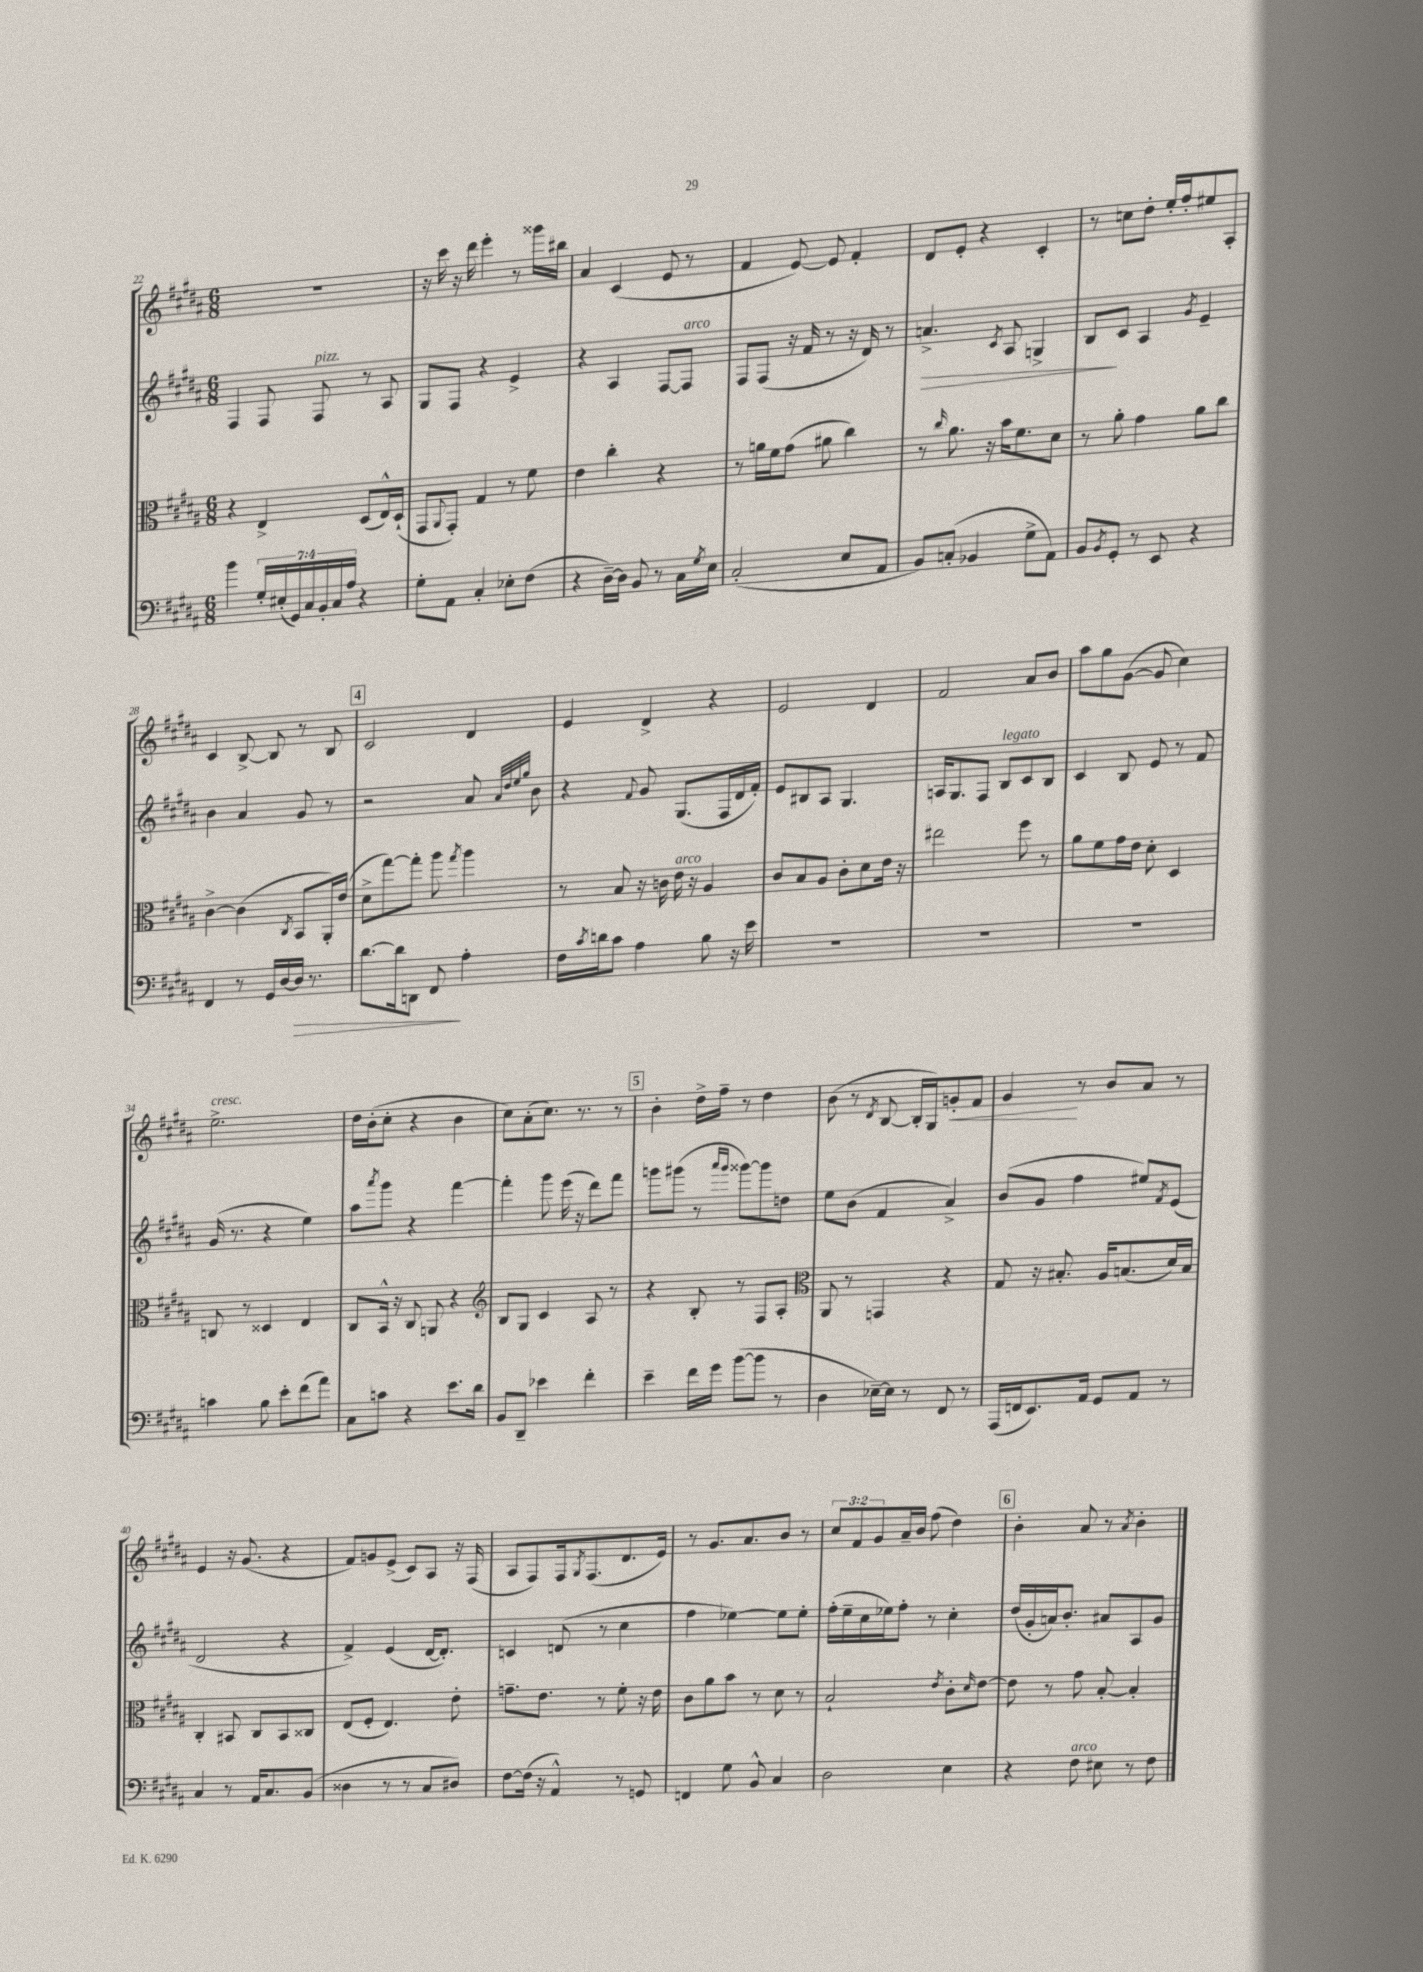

**kern	**kern	**kern	**kern
*staff4	*staff3	*staff2	*staff1
*clefF4	*clefC3	*clefG2	*clefG2
*k[f#c#g#d#a#]	*k[f#c#g#d#a#]	*k[f#c#g#d#a#]	*k[f#c#g#d#a#]
*M6/8	*M6/8	*M6/8	*M6/8
4b\	4r	4F#/	2.r
28G#'/LL	4E^/	8F#/	.
(28E#'/	.	.	.
28GG#/)	.	.	.
28C#/	.	.	.
.	.	8F#/	.
28BB'/	.	.	.
28C#/	.	.	.
28A#/JJ	.	.	.
4r	(8D#/L	8r	.
.	16E^^/L)	8A#/	.
.	(16D#`/JJ	.	.
=	=	=	=
8G#'\L	8GG#/L	8G#/L	16r
.	.	.	16ccc#\
.	8qqAA#/	.	.
8AA#\J	8GG#'/J)	8F#/J	16r
.	.	.	16ddd#\
4C#'/	4G#/	4r	4eee'\
8E-'\L	8r	4e^/	8r
(8F#\J	8f#\	.	16ggg##\LL
.	.	.	16bb#\JJ
=	=	=	=
4r	4e\	4r	4a#/
[16D#~\LL)	4cc#'\	4A#/	(4c#/
16D#\]JJ	.	.	.
8BB/	.	.	.
8r	4r	[8F#/L	8e/
16C#\LL	.	8F#/]J	8r
8qG#/	.	.	.
16E\JJ	.	.	.
=	=	=	=
(2C#'/	8r	8F#/L	4f#/
.	16a\LL	(8F#/J	.
.	16f#\J	.	.
.	(8g#\J	16r	[8e/)
.	.	16f#/	.
.	8a#\	8r	8e/]
8E/L	4cc#\)	16r	4f#'/
.	.	16d#/)	.
8AA#/J	.	8r	.
=	=	=	=
8BB/L)	8r	4.a^/	8d#/L
.	16qqcc#/	.	.
(8C'/J	8.a#\	.	8e'/J
4BB-/	.	.	4r
.	16r	.	.
.	.	8qc#/	.
.	16b\LK	8A#/	.
.	8.f#\	.	.
8G#^\L	.	4G^/	4c#'/
8AA#\J)	8d#\J	.	.
=	=	=	=
8BB/L	8r	8B/L	8r
8qBB/	.	.	.
8GG#'/J	8a#'\	8c#/J	8cc\L
8r	4g#\	4A#/	8dd#'\J
8EE/	.	.	16ee'/LL
.	.	.	16ff#'/J
.	.	8qg#/	.
4r	8a#\L	4e~/	8ee#/
.	8cc#\J	.	8A#'/J
=	=	=	=
4FF#/	[4c#^\	4b\	4c#/
8r	(4c#\]	4a#/	[8B^/
16GG#/LL	.	.	8B/]
[16D#/	.	.	.
.	8qC#/	.	.
16D#/]JJ	8BB/L	8g#/	8r
8.r	.	.	.
.	16AA#'/L)	8r	8B/
.	(16e/JJ	.	.
=	=	=	=
[8.d#\L	8d#^\L	2r	2c#/
.	[8gg#\)	.	.
16d#\]k	.	.	.
8DD\J	8gg#'\]J	.	.
8FF#/	8aa#\	.	.
.	8qgg#/	.	.
4A#'\	4aa#\	8a#/	4d#/
.	.	32qqa#/LLL	.
.	.	32qqdd#/	.
.	.	32qqee/	.
.	.	32qqgg#/JJJ	.
.	.	8b\	.
=	=	=	=
16F#\LL	8r	4r	4e/
8qc#/	.	.	.
16d\J	.	.	.
8c#\J	8B/	.	.
.	.	8qqf#/	.
4A#\	16r	8g#/	4d#^/
.	16c\	.	.
.	16e\	(8.G#/L	.
.	16r	.	.
8B\	4A#/	.	4r
.	.	16F#/L	.
16r	.	16d#/	.
16e\	.	16f#'/JJ)	.
=	=	=	=
2.r	8c#/L	8e/L	2e/
.	8B/	8B#/	.
.	8A#/J	8A#/J	.
.	8c#'\L	4.G#/	.
.	8d#\	.	4d#/
.	16e\Jk	.	.
.	16r	.	.
=	=	=	=
2.r	2ee#\	16A/LK	2f#/
.	.	8.G#/	.
.	.	8F#/J	.
.	.	8B/L	.
.	8ff#\	8c#/	8a#/L
.	8r	8B/J	8b/J
=	=	=	=
2.r	8a#\L	4c#/	8aa#\L
.	8f#\	.	8gg#\
.	16g#\L	8B/	([8g#\J
.	16e\JJ	.	.
.	8d#'\	8e/	8g#/]
.	4D#/	8r	4cc#\)
.	.	8f#/	.
=	=	=	=
4c\	8C/	(16g#/	2.ee^\
.	.	8.r	.
.	8r	.	.
8B\	4D##/	4r	.
8e'\L	.	.	.
(8f#\	4E/	4ee\)	.
8a#\J)	.	.	.
=	=	=	=
8C#\L	8C#/L	8aa#\L	16dd#\LL
.	.	.	(16b'\J
.	.	8qaaa#/	.
8c\J	16BB^^/Jk	8ggg#\J	8cc#'\J
.	16r	.	.
4r	8C#/	4r	4r
.	8AA/	.	.
8.e\L	4r	[4fff#\	4b\
16d#\Jk	.	.	.
=	=	=	=
*	*clefG2	*	*
8BB/L	8B/L	4fff#'\]	8cc#\L)
8DD#~/J	8G#/J	.	(8a#'\
4e-\	4c#/	8ggg#\	8.cc#\J)
.	.	(16eee\	.
.	.	16r	8.r
4f#'\	8A#/	8ddd#\L)	.
.	8r	8fff#\J	8r
=	=	=	=
4e~\	4r	8ggg\L	4b'\
.	.	(8ggg#\J	.
16f#\LL	8B'/	8r	16dd#^\LL
16g#\JJ	.	.	16ff#~\JJ
.	.	16qqaaa#/LL	.
.	.	16qqggg#/JJ	.
([8b\L	8r	[8ggg##\L)	8r
8b\]J	8F#/L	8ggg##\]	4dd#\
8r	8A#'/J	8dd\J	.
=	=	=	=
*	*clefC3	*	*
4D#\	8AA#/	8ee\L	(8b\
.	8r	(8b\J	8r
.	.	.	8qd#/
[16E-~\LL)	4GG/	4f#/	[8B/
16E-\]JJ	.	.	.
8r	.	.	16B'/]LL
.	.	.	16G#/J)
8FF#/	4r	4a#^/)	8g'/
8r	.	.	8f#/J
=	=	=	=
(16AAA#/LL	8G#/	(8b/L	4g#/
16FF/J	.	.	.
8.EE/)	16r	8g#/J	.
.	8.B#'/	.	.
.	.	4ff#\	8r
16AA#/Jk	.	.	.
8GG#/L	16A#/LK	.	8b/L
.	(8.B/	.	.
8AA#/J	.	8ee#/L)	8a#/J
.	.	8qf#/	.
8r	16d#/L)	(8e/J	8r
.	16B/JJ	.	.
=	=	=	=
4C#/	4C#'/	2d#/	4e/
8r	8BB#/	.	16r
.	.	.	(8.g#/
16AA#/LK	8C#/L	.	.
8.C#/	.	.	.
.	8BB#/	4r	4r
(8BB/J	8C##/J	.	.
=	=	=	=
4D##\	(8E/L	4f#^/)	8f#/L)
.	8F#'/J	.	8g/
8r	4.E/)	(4e/	(8e^/J
8r	.	.	8c#/L)
8C#/L	.	[16d#/LK	8A#/J
.	.	8.d#'/]J)	.
8D#/J)	8e'\	.	16r
.	.	.	(16F#/
=	=	=	=
[8F#\L	8.g~\L	4c/	8A#/L
(16F#\]Jk	.	.	8F#/)
16r	8.e\J	.	.
4AA#^^/)	.	(8d/	16F#/k
.	.	.	8qG#/
.	.	.	(8.F#/
.	8r	8r	.
8r	8f#'\	4cc#\	8.d#/
8GG/	16r	.	.
.	16e\	.	16e/Jk)
=	=	=	=
4FF/	8c#\L	4ff#\	8r
.	8a#\	.	8.g#/L
8G#\	8b\J	[4ee-\)	.
.	.	.	8.a#/
8BB^^/	8r	.	.
4C#/	8d#\	8ee-\]L	8b/J
.	8r	8ee-'\J	8r
=	=	=	=
2D#\	2B`/	(16ff#'\LL	12cc#/L
.	.	16ee~\	.
.	.	.	12f#/
.	.	16cc#\	.
.	.	.	12g#/
.	.	16ee-\J)	.
.	.	8ff#'\J	16a#~/L
.	.	.	16b/JJ
.	.	8r	(8ff#\
.	8qe/	.	.
4E\	8c#'\L	4cc#'\	4dd#\)
.	16qqd#/	.	.
.	[8e\J	.	.
=	=	=	=
4r	8e\]	(16dd#/LL	4b'\
.	.	16g#'/	.
.	8r	16a/J)	.
.	.	8.b'/J	.
8F#\	8g#\	.	8a#/
8E#\	[8B'/	8a#/L	8r
.	.	.	8qa#/
8r	4B'/]	8A#/	4b'\
8F#\	.	8g#/J	.
==	==	==	==
*-	*-	*-	*-
